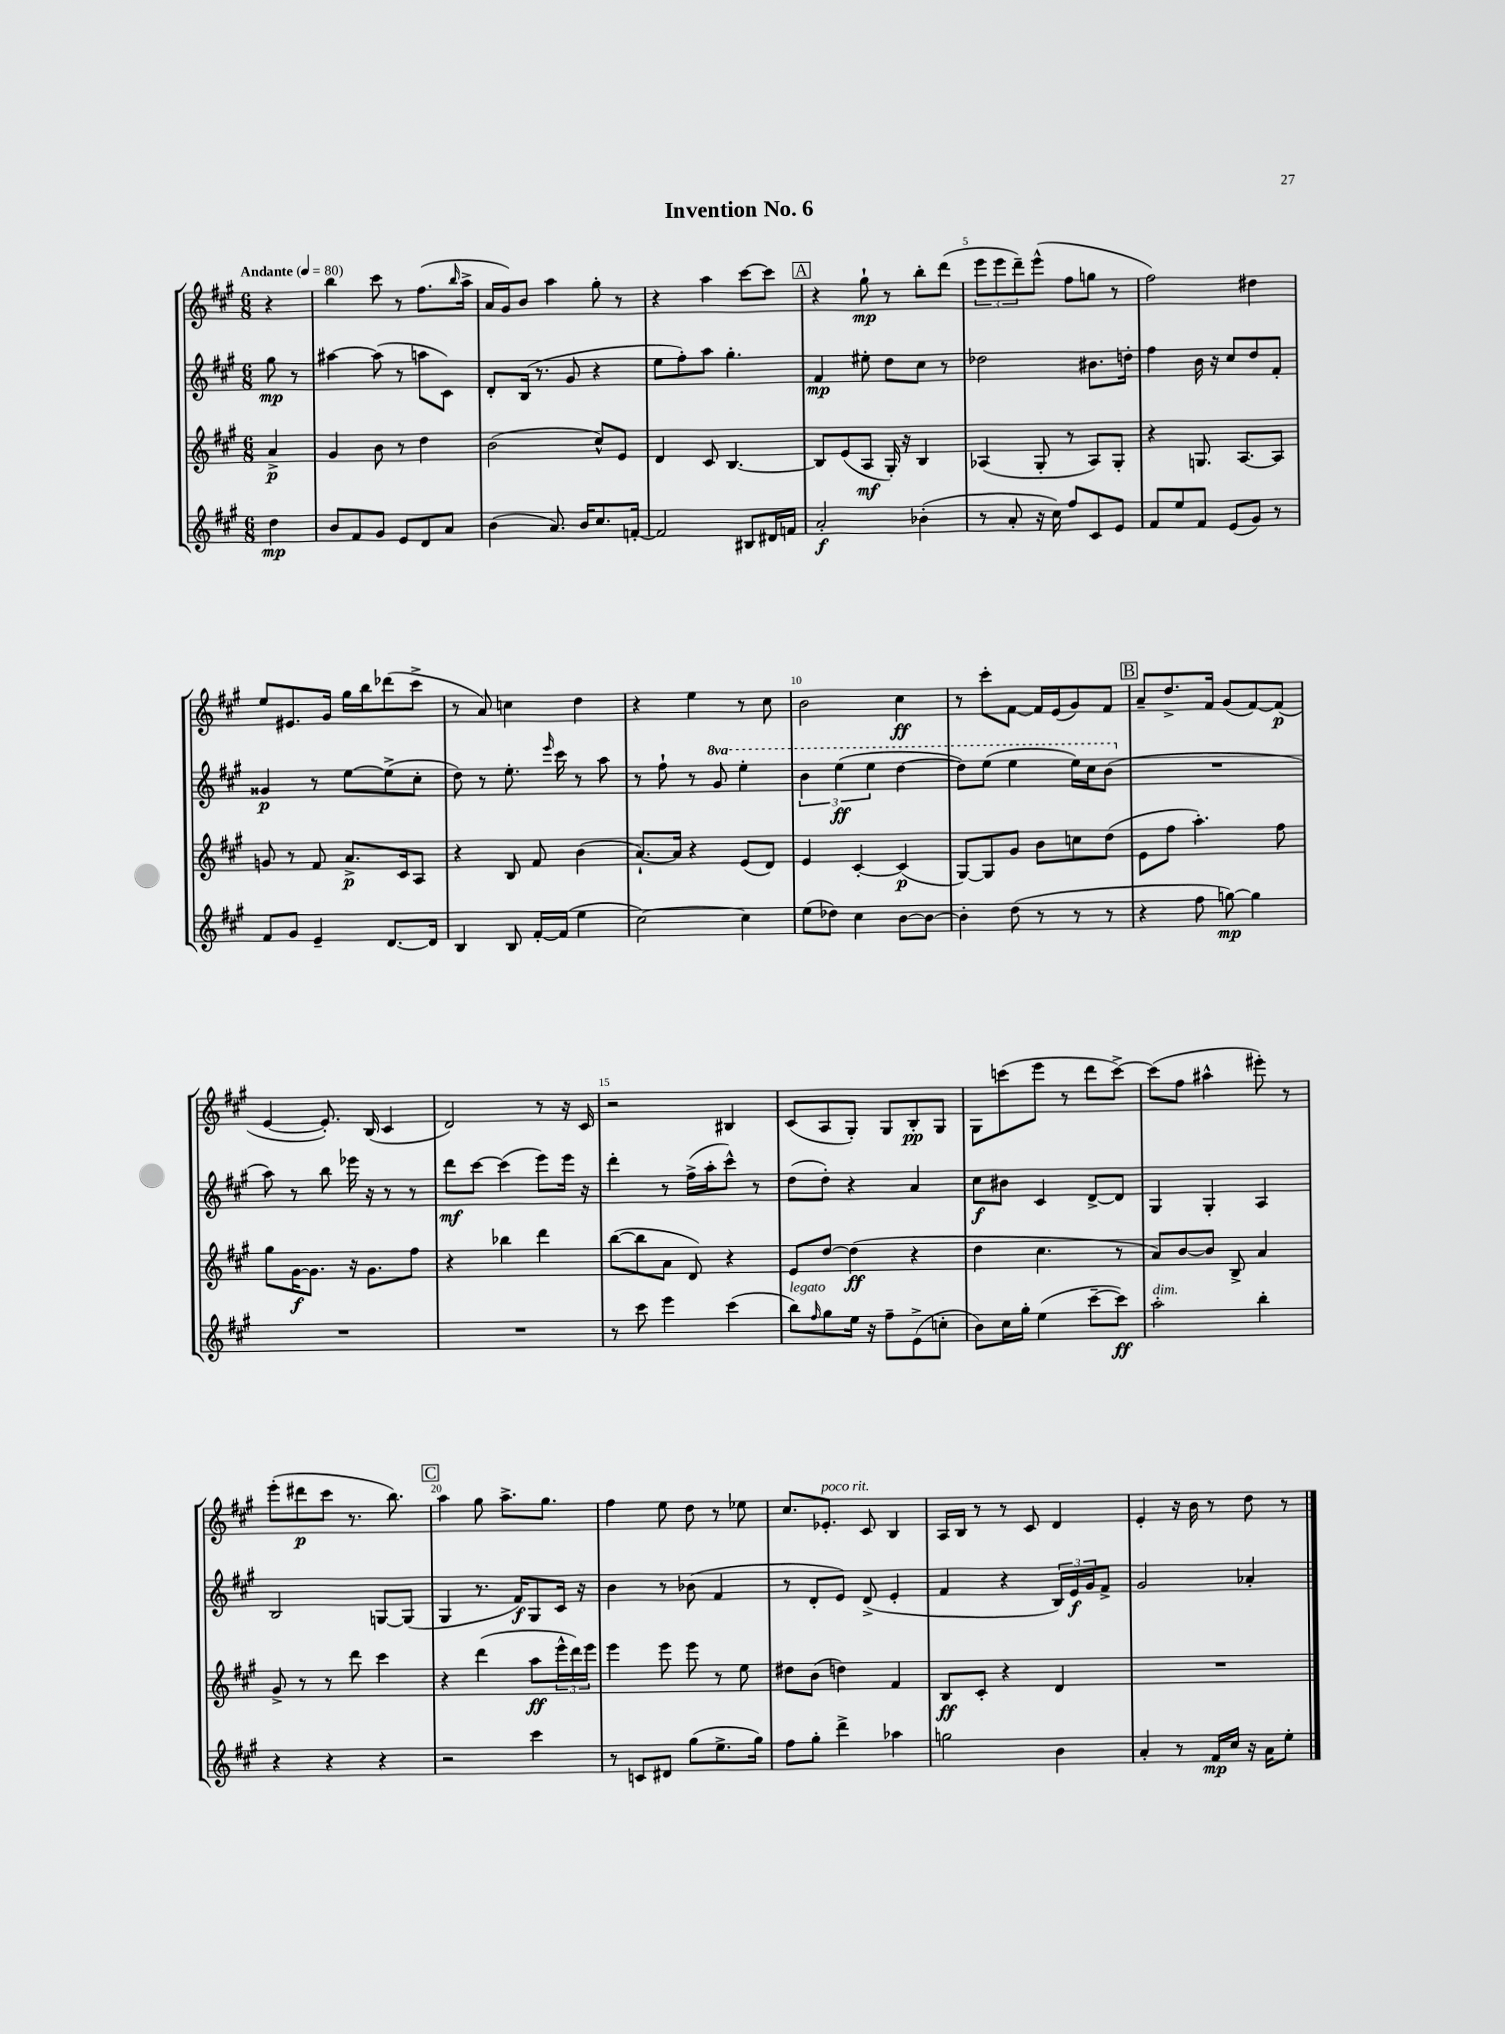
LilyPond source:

\header { title = "Invention No. 6" }
<<
\new StaffGroup <<
\new Staff = "s0" {
    \clef treble \key a \major \numericTimeSignature \time 6/8 \partial 4 \tempo "Andante" 4 = 80
    r4 |
    b''4 cis'''8 r8 fis''8.( \grace { b''16 } a''16-> |
    a'16 gis'16) b'8 a''4 gis''8-. r8 |
    r4 a''4 cis'''8~ cis'''8 |
    \mark \markup { \box "A" } r4 gis''8-!\mp r8 b''8-. d'''8( |
    \tuplet 3/2 { e'''8 e'''8 d'''8--) } e'''8-^( fis''8 g''8 r8 |
    fis''2) dis''4 |
    e''8 eis'8. gis'16 gis''16 b''16 des'''8( cis'''8-> |
    r8 a'8) c''4 d''4 |
    r4 e''4 r8 cis''8 |
    b'2 cis''4\ff |
    r8 cis'''8-. fis'8~ fis'16 e'16( gis'8) fis'8 |
    \mark \markup { \box "B" } a'8-- d''8.-> fis'16 gis'8( fis'8~) fis'8\p( |
    e'4~ e'8.-.) b16( cis'4 |
    d'2) r8 r16 cis'16 |
    r2 bis4 |
    cis'8( a8 gis8-.) gis8 b8-.\pp gis8 |
    gis8 c'''8( e'''8 r8 d'''8 c'''8~->) |
    c'''8( fis''8 ais''4-^ eis'''8-.) r8 |
    e'''8-.( dis'''8\p cis'''8 r8. b''8.) |
    \mark \markup { \box "C" } a''4 gis''8 a''8.-> gis''8. |
    fis''4 e''8 d''8 r8 ees''8 |
    cis''8. ees'8.-.^\markup { \italic "poco rit." } cis'8 b4 |
    a16 b16 r8 r8 cis'8 d'4 |
    e'4-. r16 b'16 r8 d''8 r8 \bar "|." |
}
\new Staff = "s1" {
    \clef treble \key a \major \numericTimeSignature \time 6/8 \set Staff.ottavationMarkups = #ottavation-simple-ordinals \partial 4
    gis''8\mp r8 |
    ais''4~ ais''8( r8 a''8 cis'8) |
    d'8-. b16( r8. gis'8 r4 |
    e''8 fis''8-.) a''8 gis''4.-. |
    \mark \markup { \box "A" } fis'4\mp eis''8-. d''8 cis''8 r8 |
    des''2 bis'8. d''16-. |
    fis''4 b'16 r16 cis''8 d''8 fis'8-. |
    gisis'4\p r8 e''8~ e''8->( cis''8-. |
    d''8) r8 e''8.-. \grace { e'''16 } cis'''16 r8 a''8 |
    r8 fis''8-! r8 \ottava #1 gis''8 e'''4-. |
    \tuplet 3/2 { b''4 e'''4\ff( e'''4 } d'''4~ |
    d'''8) e'''8( e'''4 e'''16) cis'''16 b''8( \ottava #0 |
    \mark \markup { \box "B" } R2. |
    a''8) r8 b''8 ees'''16 r16 r8 r8 |
    d'''8\mf cis'''8~ cis'''4( e'''8) e'''16 r16 |
    d'''4-. r8 fis''16->( a''16-. cis'''8-^) r8 |
    d''8( d''8-.) r4 a'4 |
    cis''8\f bis'8 cis'4 d'8~-> d'8 |
    gis4 gis4-. a4 |
    b2 g8~ g8( |
    \mark \markup { \box "C" } gis4 r8. fis'16\f) gis8 cis'16 r16 |
    b'4 r8 bes'8( fis'4 |
    r8 d'8-. e'8) d'8->( e'4-. |
    fis'4 r4 \tuplet 3/2 { b16) e'16\f gis'16 } fis'8-> |
    gis'2 aes'4-. \bar "|." |
}
\new Staff = "s2" {
    \clef treble \key a \major \numericTimeSignature \time 6/8 \partial 4
    a'4->\p |
    gis'4 b'8 r8 d''4 |
    b'2( cis''8-^) e'8 |
    d'4 cis'8 b4.~ |
    \mark \markup { \box "A" } b8 e'8( a8\mf gis16-.) r16 b4 |
    aes4( gis8-. r8 aes8) gis8-. |
    r4 g8. a8.~ a8 |
    g'8 r8 fis'8 a'8.->\p cis'16 a8 |
    r4 b8 fis'8 b'4( |
    a'8.~-!) a'16 r4 e'8( d'8) |
    e'4 cis'4~-. cis'4\p( |
    gis8~) gis8 gis'8 b'8 c''8 d''8( |
    \mark \markup { \box "B" } e'8 fis''8 a''4.-.) fis''8 |
    gis''8 gis'16~\f gis'8. r16 gis'8. fis''8 |
    r4 bes''4 d'''4 |
    b''8~( b''8 a'8 d'8) r4 |
    e'8 d''8~ d''4\ff( r4 |
    d''4 cis''4. r8 |
    a'8) b'8~ b'8 b8-> a'4 |
    gis'8-> r8 r8 d'''8 cis'''4 |
    \mark \markup { \box "C" } r4 d'''4( a''8\ff \tuplet 3/2 { e'''16-^ d'''16) e'''16 } |
    e'''4 e'''8 e'''8 r8 e''8 |
    dis''8 b'8( d''4) fis'4 |
    b8\ff cis'8-. r4 d'4 |
    R2. \bar "|." |
}
\new Staff = "s3" {
    \clef treble \key a \major \numericTimeSignature \time 6/8 \partial 4
    d''4\mp |
    b'8 fis'8 gis'8 e'8 d'8 a'8 |
    b'4( a'8.) b'16 cis''8. f'16~-. |
    f'2 bis8 dis'16 f'16 |
    \mark \markup { \box "A" } a'2-.\f bes'4-.( |
    r8 a'8-. r16 cis''16) fis''8 cis'8 e'8 |
    fis'8 e''8 fis'8 e'8( gis'8) r8 |
    fis'8 gis'8 e'4-- d'8.~ d'16 |
    b4 b8 fis'16~-. fis'16( e''4 |
    cis''2~) cis''4 |
    e''8( des''8) cis''4 b'8~ b'8~ |
    b'4-. d''8( r8 r8 r8 |
    \mark \markup { \box "B" } r4 fis''8 g''8~\mp) g''4 |
    R2. |
    R2. |
    r8 cis'''8 e'''4 cis'''4( |
    b''8^\markup { \italic "legato" }) \grace { fis''16 } gis''8 e''16 r16 fis''8-- e'8->( c''8-. |
    b'8) cis''16 gis''16-. e''4( cis'''8~-- cis'''8\ff) |
    a''2-.^\markup { \italic "dim." } b''4-. |
    r4 r4 r4 |
    \mark \markup { \box "C" } r2 cis'''4 |
    r8 c'8 dis'8 gis''8( e''8.-> gis''16) |
    fis''8 gis''8-. d'''4-> aes''4 |
    g''2 b'4 |
    a'4-. r8 fis'16\mp cis''16 r16 a'16 e''8-. \bar "|." |
}
>>
>>
\layout { \context { \Score \override BarNumber.break-visibility = ##(#f #t #t) barNumberVisibility = #(every-nth-bar-number-visible 5) } }
